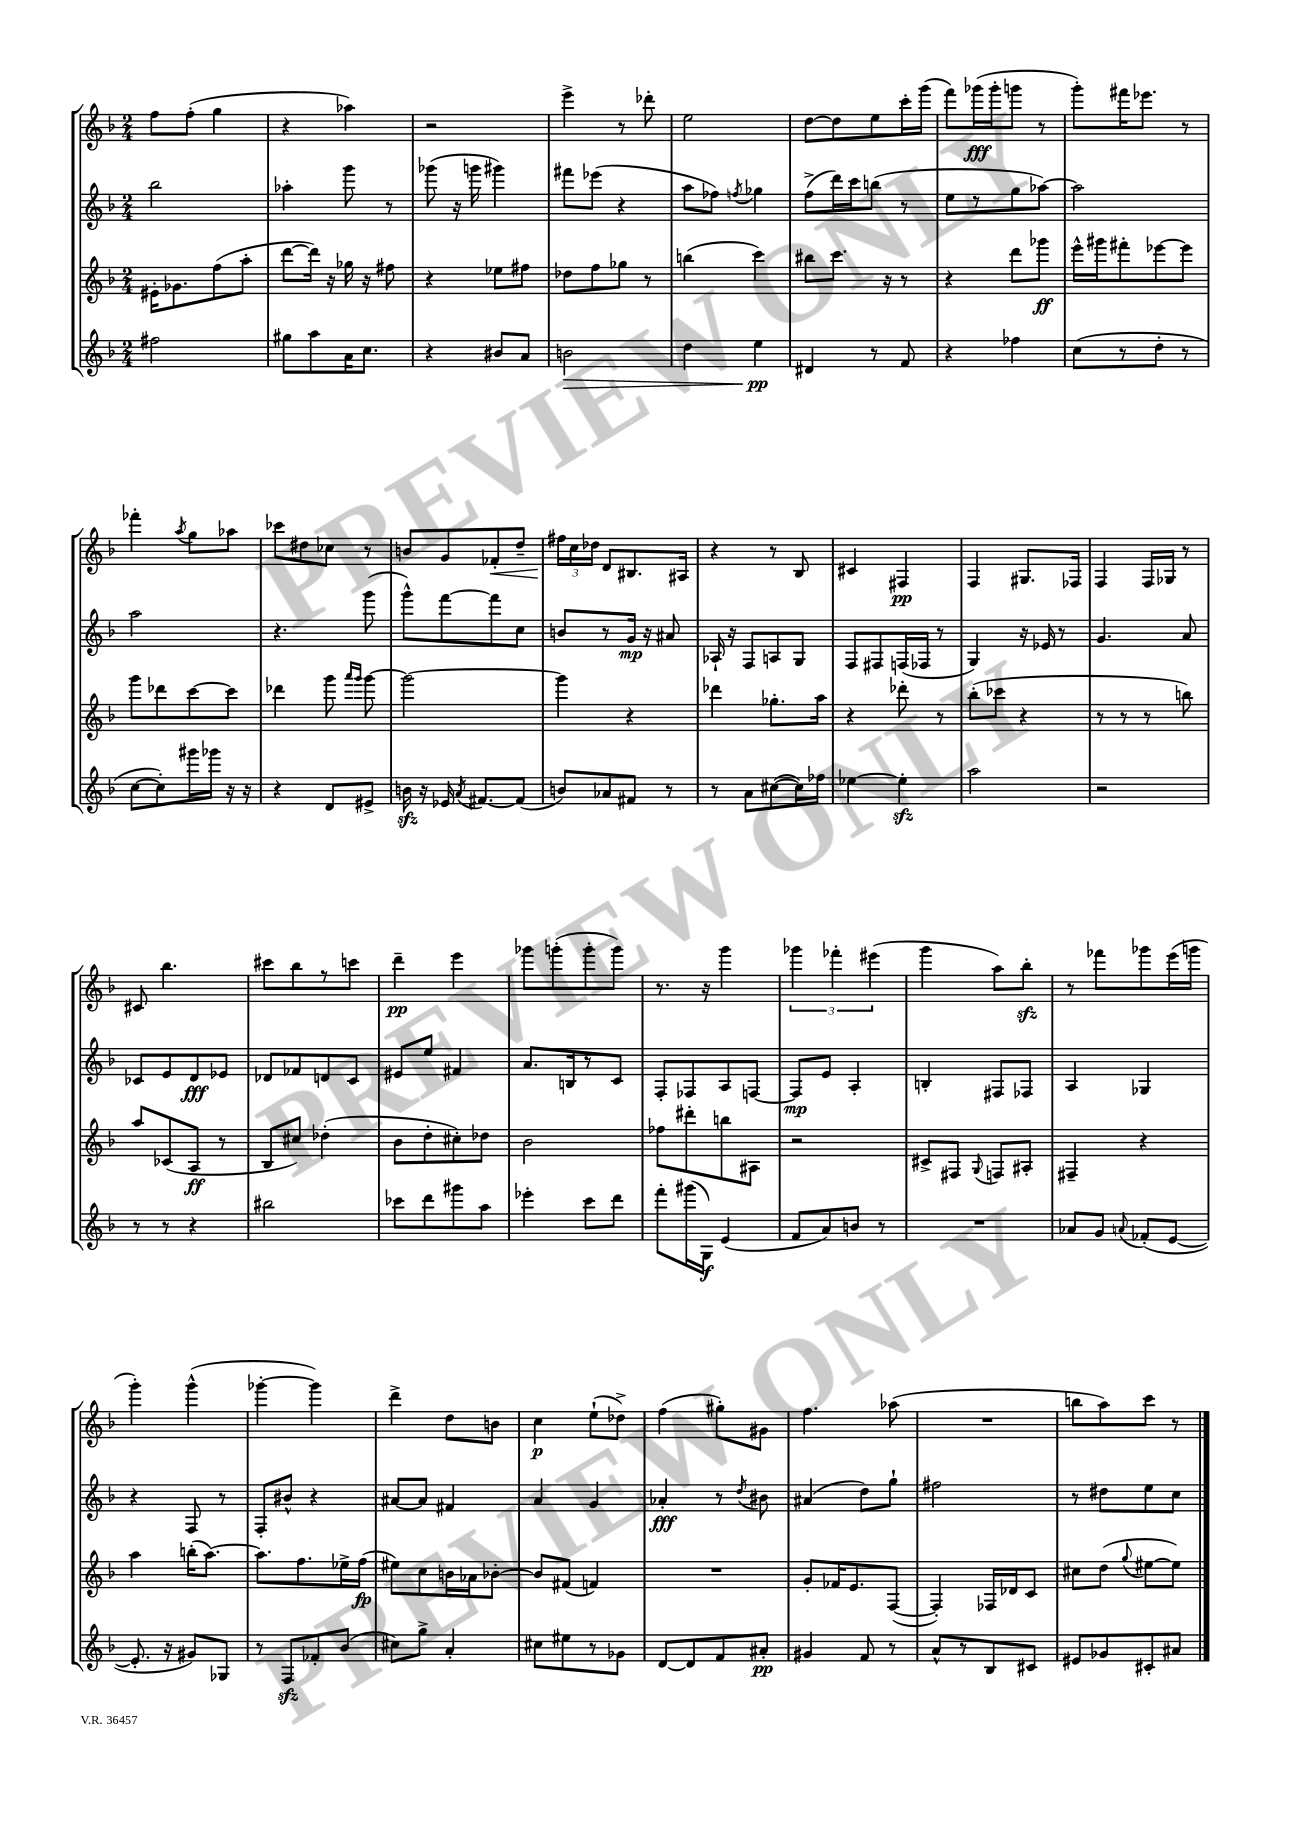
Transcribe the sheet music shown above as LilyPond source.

<<
\new StaffGroup <<
\new Staff = "s0" {
    \clef treble \key f \major \numericTimeSignature \time 2/4
    \autoBeamOff f''8[ f''8]-.( g''4 |
    r4 aes''4) |
    r2 |
    e'''4-> r8 des'''8-. |
    e''2 |
    d''8[~ d''8 e''8 c'''16-. g'''16]( |
    f'''8[) ges'''16\fff( ges'''16-. g'''8] r8 |
    g'''8[-.) fis'''16 ees'''8.] r8 |
    fes'''4-. \acciaccatura { a''8 } g''8[ aes''8] |
    ces'''8[ dis''8 ces''8] r8 |
    b'8[ g'8 fes'8-.\< d''8]-- |
    \tuplet 3/2 { fis''16[\! c''16 des''16] } d'8[ bis8. ais16] |
    r4 r8 bes8 |
    cis'4 fis4\pp |
    f4 gis8.[ fes16] |
    f4 f16[ ges16] r8 |
    cis'8 bes''4. |
    cis'''8[ bes''8 r8 c'''8] |
    d'''4--\pp e'''4 |
    ges'''8[ g'''8-.( g'''8-. g'''8]) |
    r8. r16 g'''4 |
    \tuplet 3/2 { ges'''4 fes'''4-. eis'''4( } |
    g'''4 a''8[) bes''8]-.\sfz |
    r8 fes'''8[ ges'''8 e'''16( g'''16] |
    g'''4-.) g'''4-^( |
    ges'''4~-. ges'''4) |
    d'''4-> d''8[ b'8] |
    c''4\p e''8[-!( des''8]->) |
    f''4( gis''8[-.) gis'8] |
    f''4. aes''8( |
    R2 |
    b''8[ a''8) c'''8] r8 \bar "|." |
}
\new Staff = "s1" {
    \clef treble \key f \major \numericTimeSignature \time 2/4
    \autoBeamOff bes''2 |
    aes''4-. g'''8 r8 |
    ges'''8( r16 g'''16 gis'''4) |
    fis'''8[ ees'''8]( r4 |
    a''8[ fes''8]) \acciaccatura { f''8 } ges''4 |
    f''8[->( d'''16) c'''16 b''8]( r8 |
    e''8[ r8 g''8 aes''8]~) |
    aes''2 |
    a''2 |
    r4. g'''8( |
    g'''8[-^) f'''8~ f'''8 c''8] |
    b'8[ r8 g'16]\mp r16 ais'8 |
    aes16-! r16 f8[ a8 g8] |
    f8[ fis8 f16( fes16] r8 |
    g4) r16 ees'16 r8 |
    g'4. a'8 |
    ces'8[ e'8 d'8\fff ees'8] |
    des'8[ fes'8 d'8 c'8] |
    eis'8[ e''8] fis'4 |
    a'8.[ b16 r8 c'8] |
    f8[-. fes8 a8 f8]~ |
    f8[\mp e'8] a4-. |
    b4-. fis8[ fes8] |
    a4 ges4 |
    r4 f8 r8 |
    f8[-. bis'8]-^ r4 |
    ais'8[~ ais'8] fis'4 |
    a'4 g'4 |
    aes'4-.\fff r8 \acciaccatura { d''8 } bis'8 |
    ais'4( d''8[) g''8]-! |
    fis''2 |
    r8 dis''8[ e''8 c''8] \bar "|." |
}
\new Staff = "s2" {
    \clef treble \key f \major \numericTimeSignature \time 2/4
    \autoBeamOff eis'16[-. ges'8. f''8( a''8]-. |
    d'''8[~ d'''16]) r16 ges''16 r16 fis''8 |
    r4 ees''8[ fis''8] |
    des''8[ f''8 ges''8] r8 |
    b''4( c'''4) |
    bis''8[ c'''8.] r16 r8 |
    r4 d'''8[ ges'''8]\ff |
    e'''16[-^ gis'''16 fis'''8-. ees'''8~ ees'''8] |
    g'''8[ des'''8 c'''8~ c'''8] |
    des'''4 g'''8 \grace { a'''16[ g'''16] } g'''8~ |
    g'''2~ |
    g'''4 r4 |
    des'''4 ges''8.[-. a''16] |
    r4 des'''8-. r8 |
    bes''8[-.( ces'''8] r4 |
    r8 r8 r8 b''8) |
    a''8[ ces'8( a8]\ff r8 |
    bes8[ cis''8]) des''4-.( |
    bes'8[ d''8-. cis''8-.) des''8] |
    bes'2 |
    fes''8[ dis'''8-. b''8 ais8] |
    r2 |
    cis'8[-> fis8] \appoggiatura { g8 } f8[ ais8]-. |
    fis4-- r4 |
    a''4 b''16[-.( a''8.]~) |
    a''8.[ f''8. ees''16-> f''16]\fp( |
    eis''8[) c''8 b'16 aes'16 bes'8]~-. |
    bes'8[ fis'8]( f'4) |
    R2 |
    g'8[-. fes'16 e'8. f8]~( |
    f4-.) fes16[ des'16 c'8] |
    cis''8[ d''8]( \appoggiatura { g''8 } eis''8[~ eis''8]) \bar "|." |
}
\new Staff = "s3" {
    \clef treble \key f \major \numericTimeSignature \time 2/4
    \autoBeamOff fis''2 |
    gis''8[ a''8 a'16 c''8.] |
    r4 bis'8[ a'8] |
    b'2\> |
    d''4 e''4\pp\! |
    dis'4 r8 f'8 |
    r4 fes''4 |
    c''8[( r8 d''8]-. r8 |
    c''8[~ c''8-.) gis'''16 ges'''16] r16 r16 |
    r4 d'8[ eis'8]-> |
    b'16\sfz r16 ees'16 \acciaccatura { a'8 } fis'8.[~ fis'8]( |
    b'8[) aes'8 fis'8] r8 |
    r8 a'8[ cis''8~( cis''16) fes''16] |
    ees''4~ ees''4-.\sfz |
    a''2 |
    r2 |
    r8 r8 r4 |
    bis''2 |
    ces'''8[ d'''8 gis'''8 a''8] |
    ees'''4-. c'''8[ d'''8] |
    f'''8[-. gis'''16( g16]\f) e'4( |
    f'8[ a'8) b'8] r8 |
    R2 |
    aes'8[ g'8] \appoggiatura { a'8 } fes'8[-.( e'8]~ |
    e'8.-. r16 gis'8[) ges8] |
    r8 f8[\sfz fes'8-. bes'8]( |
    cis''8[) g''8]-> a'4-. |
    cis''8[ eis''8 r8 ges'8] |
    d'8[~ d'8 f'8 ais'8]-.\pp |
    gis'4 f'8 r8 |
    a'8[-^ r8 bes8 cis'8] |
    eis'8[ ges'8 cis'8-. ais'8] \bar "|." |
}
>>
>>
\layout { \context { \Score \remove "Bar_number_engraver" } }
